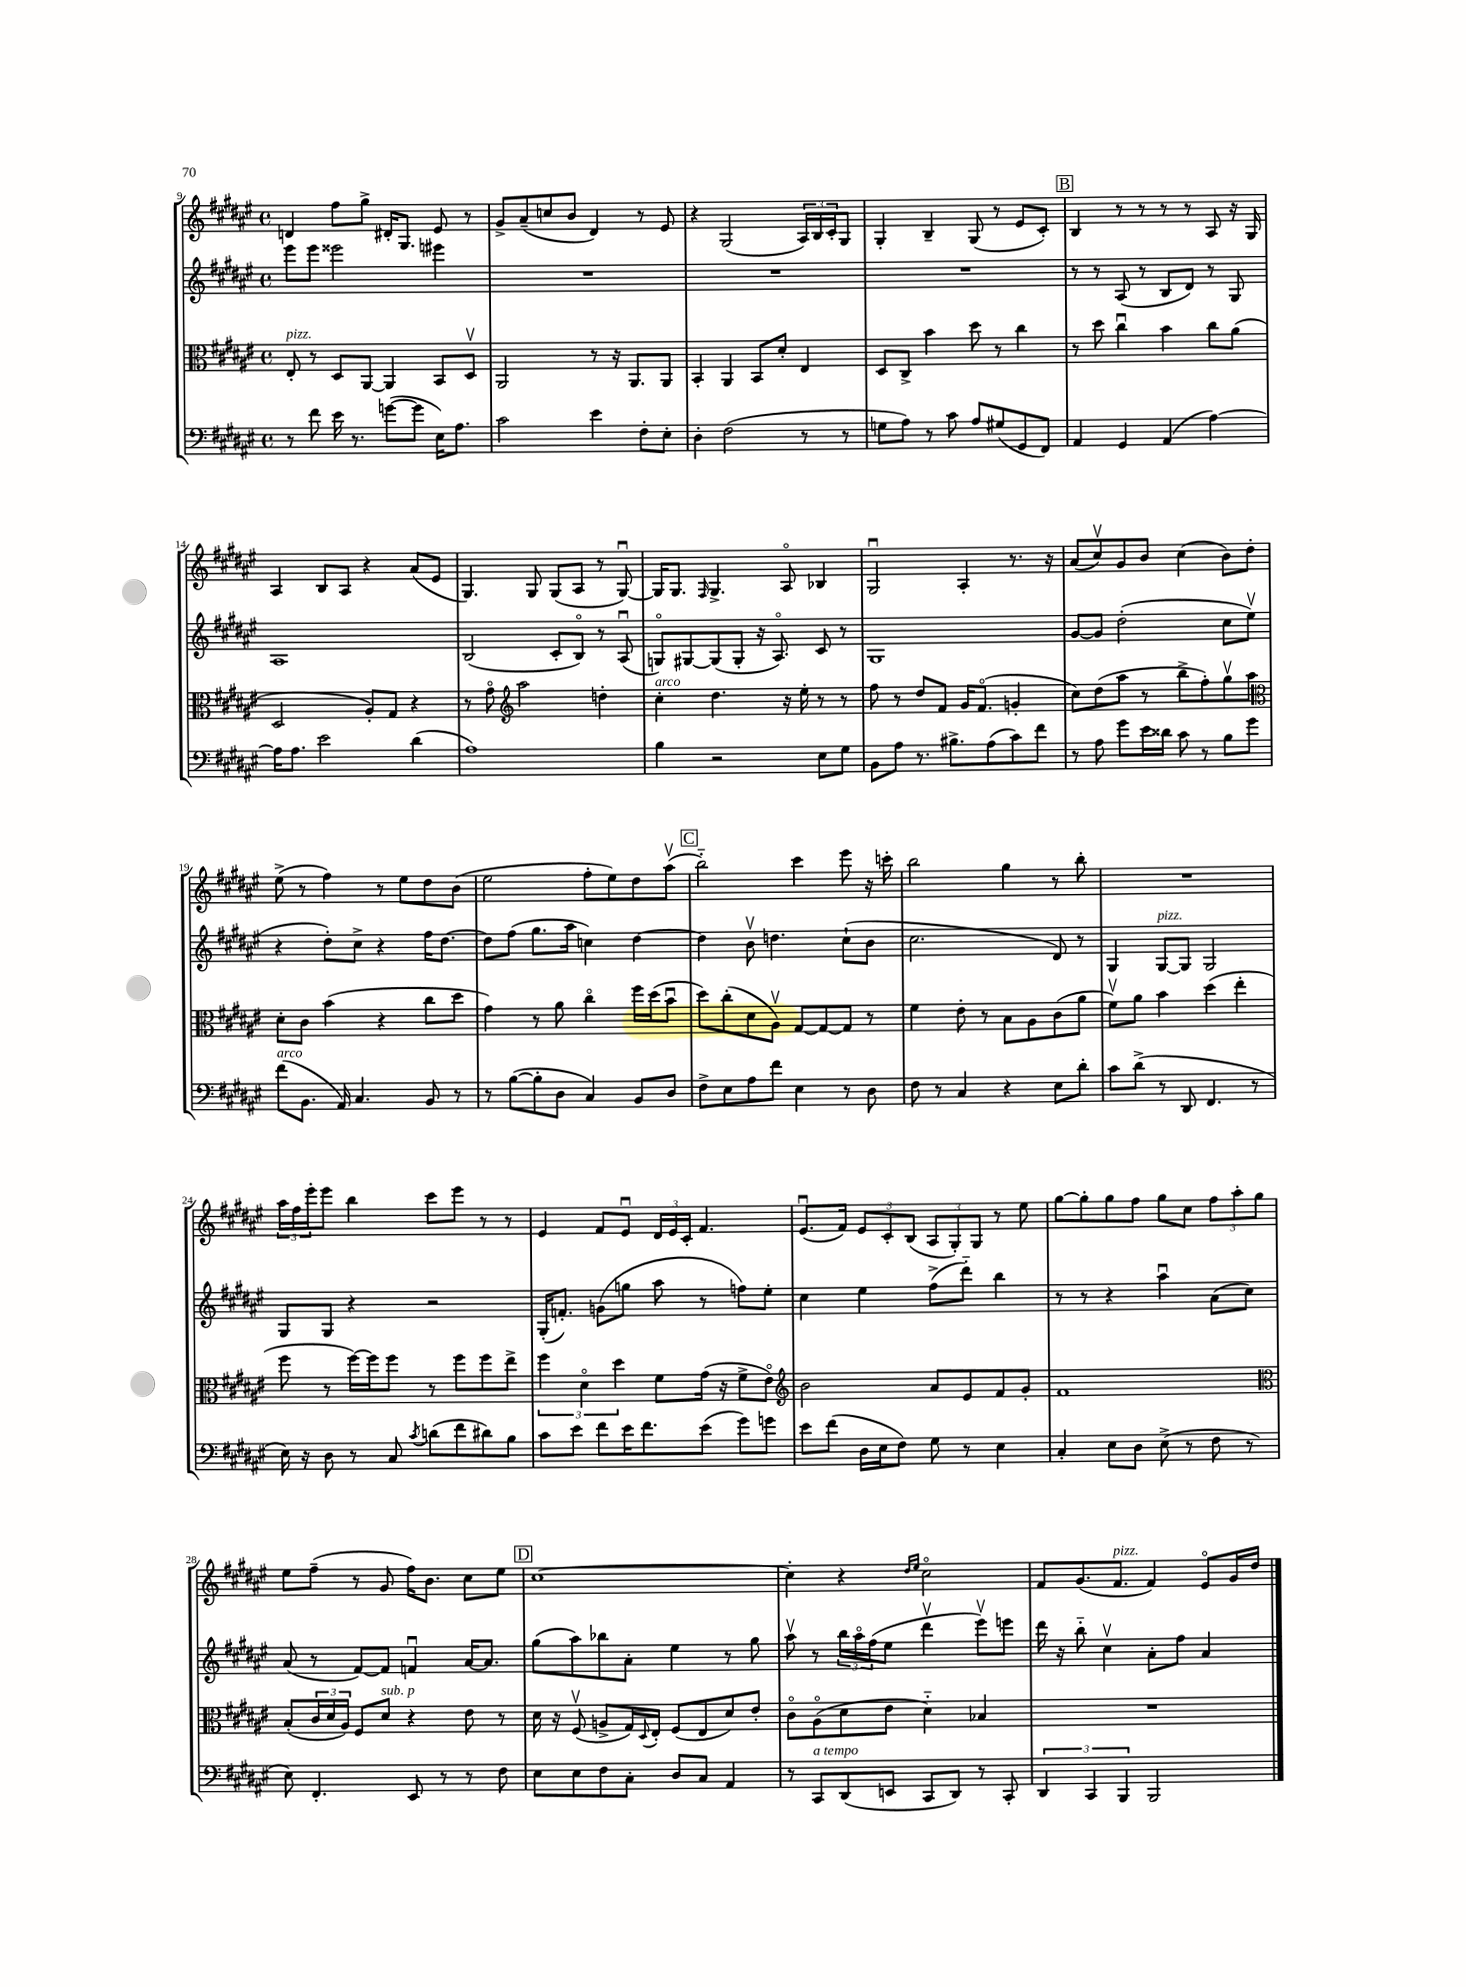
<<
\new StaffGroup <<
\new Staff = "s0" {
    \clef treble \key fis \major \defaultTimeSignature \time 4/4
    d'4 fis''8 gis''8-> dis'16-. gis8. eis'8 r8 |
    gis'8-> ais'8--( c''8 b'8 dis'4) r8 eis'8 |
    r4 gis2( \tuplet 3/2 { ais16) b16 cis'16-. } gis8 |
    gis4-. b4-- gis8( r8 eis'8 cis'8-.) |
    \mark \markup { \box "B" } b4 r8 r8 r8 r8 ais8 r16 gis16 |
    ais4 b8 ais8 r4 ais'8( eis'8 |
    gis4.) gis8 gis8( ais8 r8 gis8~\downbow) |
    gis16 gis8. \grace { fis16 } gis4.-> ais8\flageolet bes4 |
    gis2\downbow ais4-. r8. r16 |
    ais'8( cis''8\upbow) gis'8 b'8 cis''4( b'8) dis''8-. |
    eis''8->( r8 fis''4) r8 eis''8 dis''8 b'8( |
    eis''2 fis''8-. eis''8) dis''8 ais''8\upbow( |
    \mark \markup { \box "C" } b''2-_) cis'''4 eis'''8 r16 c'''16-. |
    b''2 gis''4 r8 b''8-. |
    R1 |
    \tuplet 3/2 { ais''16 fis''16 eis'''16-. } eis'''8 b''4 cis'''8 eis'''8 r8 r8 |
    eis'4 fis'8 eis'8\downbow \tuplet 3/2 { dis'16 eis'16 cis'16-. } fis'4. |
    eis'8.\downbow( fis'16) \tuplet 3/2 { eis'8 cis'8-. b8( } \tuplet 3/2 { ais8 gis8-.) gis8 } r8 eis''8 |
    gis''8~ gis''8-. gis''8 fis''8 gis''8 cis''8 \tuplet 3/2 { fis''8 ais''8-. gis''8 } |
    eis''8 fis''8--( r8 gis'8 fis''16) b'8. cis''8 eis''8 |
    \mark \markup { \box "D" } cis''1~ |
    cis''4-. r4 \grace { dis''16 eis''16 } cis''2\flageolet |
    fis'8 gis'8.( fis'8.^\markup { \italic "pizz." } fis'4) eis'8\flageolet gis'16 dis''16 \bar "|." |
}
\new Staff = "s1" {
    \clef treble \key fis \major \defaultTimeSignature \time 4/4
    eis'''8 eis'''8 eisis'''2 eis'''4 |
    R1 |
    R1 |
    R1 |
    \mark \markup { \box "B" } r8 r8 ais8( r8 b8 dis'8) r8 gis8 |
    ais1 |
    b2( cis'8-. b8\flageolet) r8 ais8\downbow( |
    g8\flageolet) gis8~ gis8( gis8-. r16 ais8.\flageolet) cis'8 r8 |
    gis1 |
    gis'8~ gis'8 dis''2-.( cis''8 eis''8\upbow |
    r4 dis''8-.) cis''8-> r4 fis''16 dis''8.~ |
    dis''8 fis''8( gis''8. ais''16 c''4) dis''4~ |
    \mark \markup { \box "C" } dis''4 b'8\upbow d''4. cis''8-!( b'8 |
    cis''2. dis'8) r8 |
    gis4 gis8~^\markup { \italic "pizz." } gis8 gis2 |
    gis8 gis8 r4 r2 |
    gis16-.( f'8.-.) g'8( g''8 ais''8 r8 f''8) eis''8-. |
    cis''4 eis''4 fis''8->( dis'''8-_) b''4 |
    r8 r8 r4 ais''4\downbow ais'8( cis''8) |
    ais'8( r8 fis'8~) fis'8 f'4\downbow ais'16~ ais'8. |
    \mark \markup { \box "D" } gis''8( ais''8) bes''8 ais'8-. eis''4 r8 gis''8 |
    ais''8\upbow r8 \tuplet 3/2 { b''16 ais''16\flageolet fis''16( } eis''8 dis'''4\upbow eis'''8\upbow) e'''8 |
    dis'''16 r16 b''8-_ cis''4\upbow ais'8-. fis''8 ais'4 \bar "|." |
}
\new Staff = "s2" {
    \clef alto \key fis \major \defaultTimeSignature \time 4/4
    eis8-.^\markup { \italic "pizz." } r8 dis8 ais,8~ ais,4 b,8 dis8\upbow |
    ais,2 r8 r16 ais,8. ais,8 |
    b,4-. ais,4 b,8 dis'8-. eis4 |
    dis8 cis8-> b'4 dis''8 r8 cis''4 |
    \mark \markup { \box "B" } r8 dis''8 cis''4\downbow b'4 cis''8 ais'8( |
    dis2 ais8-.) gis8 r4 |
    r8 gis'8\flageolet \clef treble ais''2 d''4-. |
    cis''4-.^\markup { \italic "arco" } dis''4. r16 eis''16-. r8 r8 |
    fis''8 r8 dis''8 fis'8 gis'16 fis'8.\flageolet( g'4-. |
    cis''8) dis''8( ais''8 r8 b''8-> fis''8-.) gis''8\upbow ais''8 |
    \clef alto dis'8-. cis'8 b'4( r4 cis''8 dis''8 |
    gis'4) r8 ais'8 cis''4\flageolet fis''16 dis''16( b'8\downbow |
    \mark \markup { \box "C" } dis''8) cis''8-.( dis'8 ais8\upbow) gis8~ gis8~ gis8 r8 |
    fis'4 eis'8-. r8 b8 ais8 cis'8( ais'8 |
    fis'8\upbow) ais'8 b'4 dis''4( eis''4-. |
    fis''8 r8 fis''16~) fis''16 fis''8 r8 fis''8 fis''8 eis''8-> |
    \tuplet 3/2 { fis''4 dis'4\flageolet dis''4 } fis'8 gis'16( r16 fis'8-> eis'8\flageolet) |
    \clef treble b'2 ais'8 eis'8 fis'8 gis'8-. |
    fis'1 |
    \clef alto b8-.( \tuplet 3/2 { cis'16 dis'16 ais16) } fis8 dis'8^\markup { \italic "sub. p" } r4 eis'8 r8 |
    \mark \markup { \box "D" } dis'16 r16 fis8\upbow( a8-> gis16) \appoggiatura { dis8 } eis16-. fis8( eis8 dis'8) eis'8-. |
    cis'8\flageolet ais8\flageolet( dis'8 eis'8 dis'4-_) bes4 |
    R1 \bar "|." |
}
\new Staff = "s3" {
    \clef bass \key fis \major \defaultTimeSignature \time 4/4
    r8 fis'8 eis'16 r8. g'8~( g'8 eis16) ais8. |
    cis'2 eis'4 fis8-. eis8-. |
    dis4-. fis2( r8 r8 |
    g8 ais8) r8 cis'8 ais8 gis8( gis,8 fis,8) |
    \mark \markup { \box "B" } ais,4 gis,4 ais,4( ais4~) |
    ais16 ais8. eis'2 dis'4( |
    ais1) |
    b4 r2 eis8 gis8 |
    b,8 ais8 r8. bis8.-> ais8( cis'8) fis'8 |
    r8 ais8 gis'8 eis'16 disis'16 cis'8 r8 b8 gis'8 |
    fis'8^\markup { \italic "arco" }( b,8. ais,16) cis4. b,8 r8 |
    r8 b8~( b8-. dis8 cis4) b,8 dis8 |
    \mark \markup { \box "C" } fis8-> eis8 ais8 fis'8 eis4 r8 dis8 |
    fis8 r8 cis4 r4 eis8 dis'8-. |
    cis'8 dis'8->( r8 dis,8 fis,4. r8 |
    eis16) r16 dis8 r8 cis8 \acciaccatura { cis'8 } d'8( fis'8 dis'8) b8 |
    cis'8 eis'8 fis'8 eis'16 fis'8. eis'8( gis'8) g'8 |
    eis'8 fis'8( dis16 eis16 fis8) gis8 r8 eis4 |
    cis4-. eis8 dis8 eis8->( r8 fis8 r8 |
    eis8) fis,4.-. eis,8 r8 r8 fis8 |
    \mark \markup { \box "D" } eis8 eis8 fis8 cis8-. dis8 cis8 ais,4 |
    r8 cis,8^\markup { \italic "a tempo" } dis,8( e,8 cis,8 dis,8) r8 cis,8-. |
    \tuplet 3/2 { dis,4 cis,4 b,,4 } b,,2 \bar "|." |
}
>>
>>
\layout { \context { \Score currentBarNumber = #9 } }
